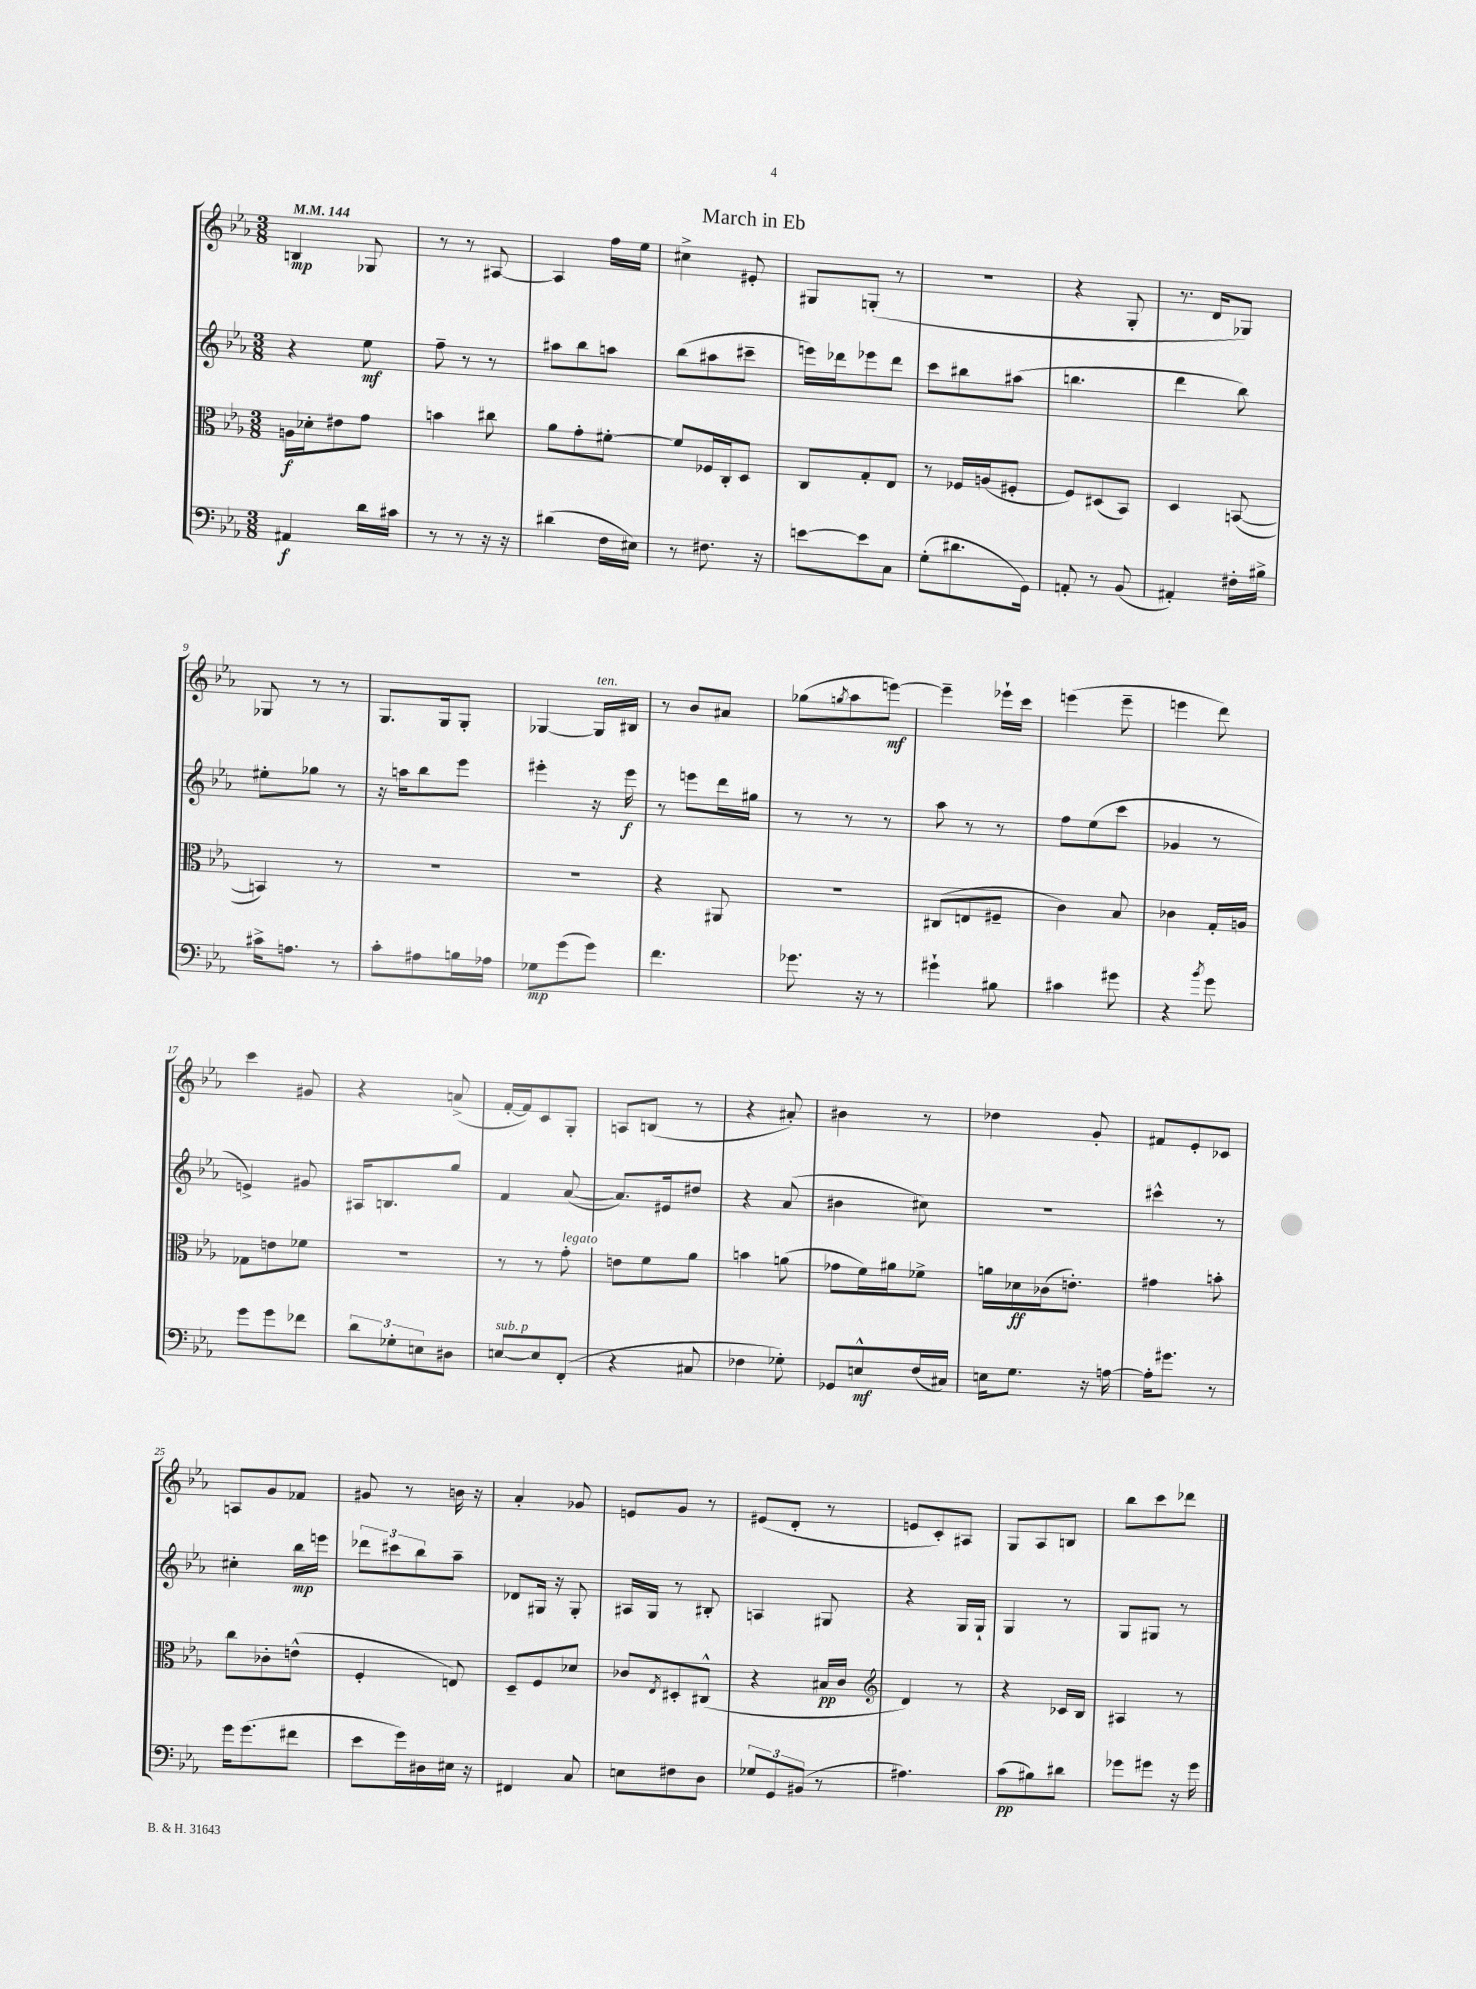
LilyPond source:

\header { title = "March in Eb" }
<<
\new StaffGroup <<
\new Staff = "s0" {
    \clef treble \key ees \major \numericTimeSignature \time 3/8 \tempo 4 = 144
    b4\mp ges8 |
    r8 r8 ais8~ |
    ais4 f''16 ees''16 |
    cis''4-> eis'8-. |
    gis8 g8-.( r8 |
    R4. |
    r4 g8-. |
    r8. d'16 ges8) |
    ges8 r8 r8 |
    g8. g16 g8-. |
    ges4~ ges16^\markup { \italic "ten." } bis16 |
    r8 bes'8 ais'8 |
    ges''8( \acciaccatura { g''8 } aes''8 e'''8~\mf) |
    e'''4-- ees'''16-! c'''16 |
    e'''4( e'''8-- |
    e'''4 d'''8) |
    c'''4 gis'8 |
    r4 a'8->( |
    f'16~-. f'16) c'8 g8-. |
    a8 b8( r8 |
    r4 ais'8-.) |
    bis'4 r8 |
    des''4 g'8-. |
    fis'8 ees'8-. ces'8 |
    a8 g'8 fes'8 |
    gis'8 r8 b'16 r16 |
    aes'4-. ges'8 |
    e'8 g'8 r8 |
    eis'8( d'8-. r8 |
    e'8 c'8-.) ais8 |
    g8 aes8 b8 |
    bes''8 c'''8 des'''8 \bar "|." |
}
\new Staff = "s1" {
    \clef treble \key ees \major \numericTimeSignature \time 3/8
    r4 ees''8\mf |
    f''8-- r8 r8 |
    ais''8 bes''8 a''8 |
    bes''8( ais''8 cis'''8-- |
    e'''16) des'''16 ees'''8 des'''8 |
    c'''8 bis''8 ais''8( |
    b''4. |
    d'''4 bes''8) |
    eis''8-. ges''8 r8 |
    r16 a''16 bes''8 ees'''8 |
    eis'''4-. r16 eis'''16\f |
    r8 e'''8 d'''16 gis''16 |
    r8 r8 r8 |
    aes''8 r8 r8 |
    f''8 ees''8( c'''8 |
    ges'4 r8 |
    e'4->) gis'8 |
    ais16 b8. g''8 |
    f'4 aes'8~( |
    aes'8.) eis'16 dis''8 |
    r4 aes'8( |
    bis'4 cis''8) |
    r4. |
    cis'''4-^ r8 |
    cis''4-. bes''16\mp e'''16 |
    \tuplet 3/2 { des'''8 cis'''8 bes''8 } aes''8-- |
    des'8 gis16 r16 gis8-. |
    ais16 g16 r8 bis8-. |
    a4 gis8 |
    r4 g16 g16-! |
    g4 r8 |
    g8 gis8 r8 \bar "|." |
}
\new Staff = "s2" {
    \clef alto \key ees \major \numericTimeSignature \time 3/8
    a16\f des'16-. eis'8 g'8 |
    b'4 cis''8 |
    aes'8 g'8-. fis'8~-. |
    fis'8 fes16 c16-. d8 |
    c8 g8-. ees8 |
    r8 fes16 a16( fis8-. |
    f8) dis8( bes,8) |
    d4 b,8~( |
    b,4) r8 |
    R4. |
    R4. |
    r4 ais,8 |
    R4. |
    cis8( e8 fis8-- |
    c'4) bes8 |
    ces'4 g16-. a16 |
    ges8 e'8 fes'8 |
    R4. |
    r8 r8 g'8-.^\markup { \italic "legato" } |
    e'8 f'8 aes'8 |
    b'4 a'8( |
    ges'8 f'16) ais'16 fes'8-> |
    a'16 des'16\ff ces'16( e'8.-.) |
    gis'4 b'8-. |
    c''8 ces'8-. e'8-^( |
    f4-. e8) |
    d8-- f8 des'8 |
    ces'8 \acciaccatura { ees8 } dis8-. cis8-^( |
    r4 bis16\pp c'16 |
    \clef treble d'4) r8 |
    r4 ces'16 bes16 |
    ais4 r8 \bar "|." |
}
\new Staff = "s3" {
    \clef bass \key ees \major \numericTimeSignature \time 3/8
    ais,4\f d'16 cis'16 |
    r8 r8 r16 r16 |
    dis'4( f16 eis16) |
    r8 fis8. r16 |
    e'8~ e'8 c8 |
    g8-.( dis'8. g,16) |
    a,8-. r8 bes,8( |
    ais,4-.) fis16-. bis16-> |
    cis'16-> a8. r8 |
    c'8-. ais8 b16 aes16 |
    ges8\mp g'8( g'8) |
    f'4. |
    ges'8. r16 r8 |
    gis'4-! bis8 |
    cis'4 gis'8 |
    r4 \acciaccatura { bes'8 } g'8 |
    g'8 g'8 fes'8 |
    \tuplet 3/2 { d'8 ges8-. e8 } dis8 |
    e8~^\markup { \italic "sub. p" } e8 f,8-.( |
    r4 cis8 |
    fes4 ges8-.) |
    ges,8 e8-^\mf f16( cis16) |
    e16 g8. r16 a16~ |
    a16-. gis'8. r8 |
    g'16 g'8.( fis'8 |
    ees'8 g'16) dis16 eis16 r16 |
    fis,4 c8 |
    e8 fis8 d8 |
    \tuplet 3/2 { ges8 g,8 bis,8( } r8 |
    ais4.) |
    c'8\pp( bis8) dis'8 |
    ges'8 gis'8 r16 gis'16 \bar "|." |
}
>>
>>
